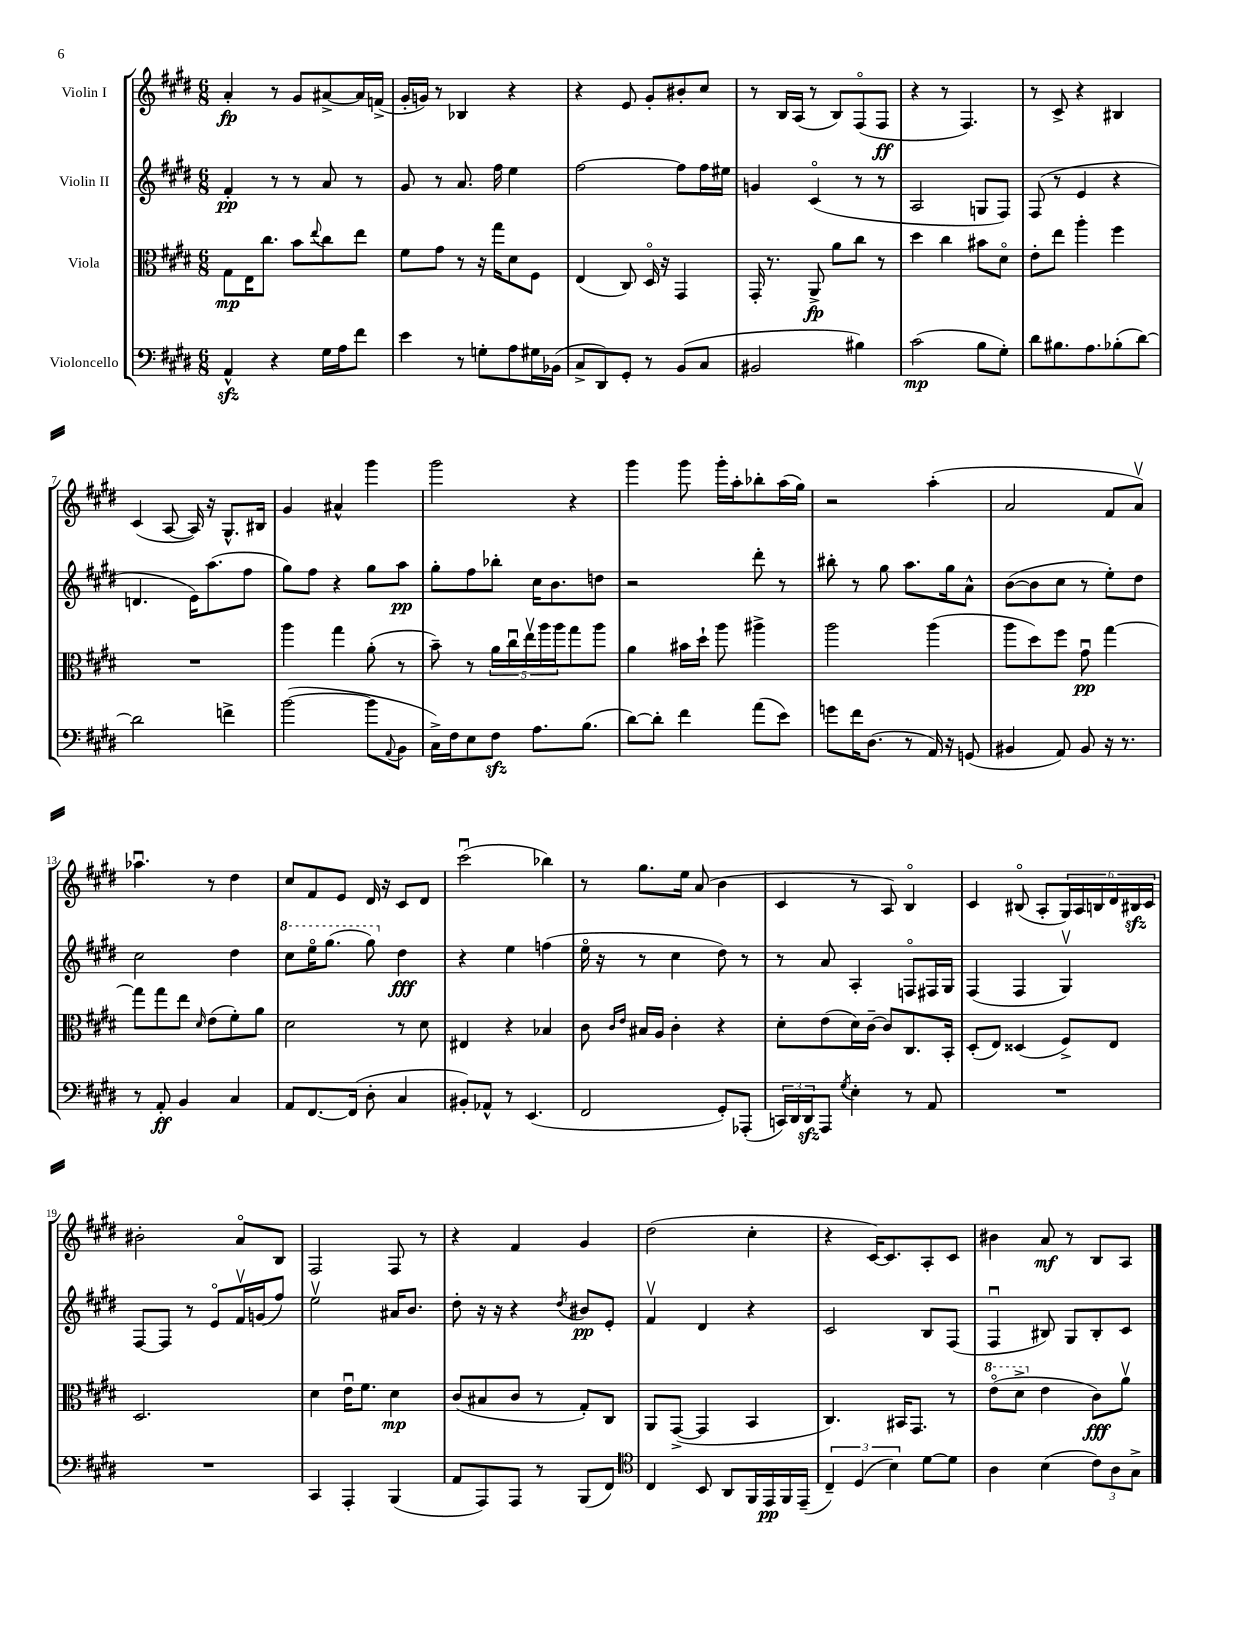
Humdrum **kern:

**kern	**dynam	**kern	**dynam	**kern	**dynam	**kern	**dynam
*part4	*part4	*part3	*part3	*part2	*part2	*part1	*part1
*staff4	*staff4	*staff3	*staff3	*staff2	*staff2	*staff1	*staff1
*I"Violoncello	*	*I"Viola	*	*I"Violin II	*	*I"Violin I	*
*clefF4	*	*clefC3	*	*clefG2	*	*clefG2	*
*k[f#c#g#d#]	*	*k[f#c#g#d#]	*	*k[f#c#g#d#]	*	*k[f#c#g#d#]	*
*M6/8	*	*M6/8	*	*M6/8	*	*M6/8	*
=1	=1	=1	=1	=1	=1	=1	=1
4AAzz^^/	.	8G#\L	mp	4f#'/	pp	4a'/	fp
.	.	16E\K	.	.	.	.	.
.	.	8.cc#\J	.	.	.	.	.
4r	.	.	.	8r	.	8r	.
.	.	8b\L	.	8r	.	8g#/L	.
.	.	8qqee/	.	.	.	.	.
16G#\LL	.	8cc#\	.	8a/	.	[8a#X^/	.
16A\J	.	.	.	.	.	.	.
8f#\J	.	8ee\J	.	8r	.	16a#/L]	.
.	.	.	.	.	.	(16fn^/JJ	.
=2	=2	=2	=2	=2	=2	=2	=2
4e\	.	8f#\L	.	8g#/	.	16g#'/LL	.
.	.	.	.	.	.	16gn/JJ)	.
.	.	8g#\J	.	8r	.	8r	.
8r	.	8r	.	8.a/	.	4B-X/	.
8Gn'\L	.	16r	.	.	.	.	.
.	.	16gg#\KL	.	16ff#\	.	.	.
8A\	.	8d#\	.	4ee\	.	4r	.
16G#X\L	.	8F#\J	.	.	.	.	.
(16BB-X\JJ	.	.	.	.	.	.	.
=3	=3	=3	=3	=3	=3	=3	=3
8C#^/L	.	(4E/	.	[2ff#\	.	4r	.
8DD#/)	.	.	.	.	.	.	.
8GG#'/J	.	8C#/)	.	.	.	8e/	.
8r	.	16D#/	.	.	.	8g#'/L	.
.	.	16r	.	.	.	.	.
(8BB/L	.	4GG#/	.	8ff#\L]	.	8b#X'/	.
8C#/J	.	.	.	16ff#\L	.	8cc#/J	.
.	.	.	.	16ee#X\JJ	.	.	.
=4	=4	=4	=4	=4	=4	=4	=4
2BB#X/	.	16GG#'/	.	4gn/	.	8r	.
.	.	8.r	.	.	.	.	.
.	.	.	.	.	.	16B/LL	.
.	.	.	.	.	.	(16A/JJ	.
.	.	8AA^/	fp	(4c#/	.	8r	.
.	.	8a\L	.	.	.	8B/L)	.
4B#X\)	.	8cc#\J	.	8r	.	(8F#/	.
.	.	8r	.	8r	.	8F#/J	ff
=5	=5	=5	=5	=5	=5	=5	=5
(2c#\	mp	4dd#\	.	2A/	.	4r	.
.	.	4cc#\	.	.	.	8r	.
.	.	.	.	.	.	4.F#/)	.
8B\L	.	8b#X\L	.	8Gn/L	.	.	.
8G#'\J)	.	8d#\J	.	8F#/J)	.	.	.
=6	=6	=6	=6	=6	=6	=6	=6
8d#\L	.	8e'\L	.	(8F#/	.	8r	.
8.B#X\	.	8ee\J	.	8r	.	8c#^/	.
.	.	4aa'\	.	4e/	.	4r	.
8.A\	.	.	.	.	.	.	.
(8B-X'\	.	4ff#\	.	4r	.	4B#X/	.
[8d#\J)	.	.	.	.	.	.	.
!!LO:LB:g=z
=7	=7	=7	=7	=7	=7	=7	=7
2d#\]	.	2.r	.	4.dn/	.	(4c#/	.
.	.	.	.	.	.	[8A/	.
.	.	.	.	16e\KL)	.	16A/])	.
.	.	.	.	(8.aa\	.	16r	.
4fn^\	.	.	.	.	.	8.G#^^/L	.
.	.	.	.	8ff#\J	.	.	.
.	.	.	.	.	.	16B#X/Jk	.
=8	=8	=8	=8	=8	=8	=8	=8
([2b\	.	4aa\	.	8gg#\L)	.	4g#/	.
.	.	.	.	8ff#\J	.	.	.
.	.	4gg#\	.	4r	.	4a#X^^/	.
8b\L]	.	(8a'\	.	8gg#\L	.	4ggg#\	.
8qqAA/	.	.	.	.	.	.	.
8BB\J	.	8r	.	8aa\J	pp	.	.
=9	=9	=9	=9	=9	=9	=9	=9
16C#^\LL)	.	8b~\)	.	8gg#'\L	.	2ggg#\	.
16F#\J	.	.	.	.	.	.	.
8E\	.	8r	.	8ff#\	.	.	.
8F#zz\J	.	20a\LL	.	8bb-X'\J	.	.	.
.	.	20cc#u\	.	.	.	.	.
.	.	20eev\	.	.	.	.	.
8.A\L	.	.	.	16cc#\KL	.	.	.
.	.	20aa\	.	.	.	.	.
.	.	.	.	8.b\	.	.	.
.	.	20aa\J	.	.	.	.	.
.	.	8gg#\	.	.	.	4r	.
(8.B\J	.	.	.	.	.	.	.
.	.	8aa\J	.	8ddn\J	.	.	.
=10	=10	=10	=10	=10	=10	=10	=10
[8d#\L)	.	4a\	.	2r	.	4ggg#\	.
8d#'\J]	.	.	.	.	.	.	.
4f#\	.	16b#X\LL	.	.	.	8ggg#\	.
.	.	16dd#`\JJ	.	.	.	.	.
.	.	8aa\	.	.	.	16ggg#'\LL	.
.	.	.	.	.	.	16aa'\J	.
(8a\L	.	4aa#X^\	.	8ddd#'\	.	8bb-X'\	.
8e\J)	.	.	.	8r	.	(16aa\L	.
.	.	.	.	.	.	16gg#\JJ)	.
=11	=11	=11	=11	=11	=11	=11	=11
8gn\L	.	2aa\	.	8bb#X'\	.	2r	.
16f#\K	.	.	.	8r	.	.	.
(8.D#\J	.	.	.	.	.	.	.
.	.	.	.	8gg#\	.	.	.
8r	.	.	.	8.aa\L	.	.	.
16AA/)	.	(4aa\	.	.	.	(4aa'\	.
16r	.	.	.	16gg#\k	.	.	.
(8GGn/	.	.	.	8a^^\J	.	.	.
=12	=12	=12	=12	=12	=12	=12	=12
4BB#X/	.	8aa\L	.	([8b\L	.	2a/	.
.	.	8dd#\)	.	8b\]	.	.	.
8AA/)	.	8ff#\J	.	8cc#\J	.	.	.
8BB#/	.	8g#u\	pp	8r	.	.	.
16r	.	[4gg#\	.	8ee'\L)	.	8f#/L	.
8.r	.	.	.	.	.	.	.
.	.	.	.	8dd#\J	.	8av/J)	.
!!LO:LB:g=z
=13	=13	=13	=13	=13	=13	=13	=13
8r	.	8gg#\L]	.	2cc#\	.	4.aa-Xu\	.
8AA'/	ff	8gg#\	.	.	.	.	.
4BB/	.	8ee\J	.	.	.	.	.
.	.	16qqd#/	.	.	.	.	.
.	.	(8e\L	.	.	.	8r	.
4C#/	.	8f#'\)	.	4dd#\	.	4dd#\	.
.	.	8a\J	.	.	.	.	.
=14	=14	=14	=14	=14	=14	=14	=14
*	*	*	*	*8va	*	*	*
8AA/L	.	2d#\	.	8ccc#\L	.	8cc#/L	.
[8.FF#/	.	.	.	16eee\K	.	8f#/	.
.	.	.	.	(8.ggg#\J	.	.	.
.	.	.	.	.	.	8e/J	.
(16FF#/Jk]	.	.	.	.	.	.	.
8D#'\	.	.	.	8ggg#\)	.	16d#/	.
.	.	.	.	.	.	16r	.
*	*	*	*	*X8va	*	*	*
4C#/	.	8r	.	4dd#\	fff	8c#/L	.
.	.	8d#\	.	.	.	8d#/J	.
=15	=15	=15	=15	=15	=15	=15	=15
8BB#X'/L)	.	4E#X/	.	4r	.	(2ccc#u\	.
8AA-X^^/J	.	.	.	.	.	.	.
8r	.	4r	.	4ee\	.	.	.
(4.EE/	.	.	.	.	.	.	.
.	.	4B-X/	.	(4ffn\	.	4bb-X\)	.
=16	=16	=16	=16	=16	=16	=16	=16
2FF#/	.	8c#\	.	16ee\	.	8r	.
.	.	.	.	16r	.	.	.
.	.	16qqc#/LL	.	.	.	.	.
.	.	16qqe/JJ	.	.	.	.	.
.	.	16B#X/LL	.	8r	.	8.gg#\L	.
.	.	16A/JJ	.	.	.	.	.
.	.	4c#'\	.	4cc#\	.	.	.
.	.	.	.	.	.	16ee\Jk	.
.	.	.	.	.	.	(8a/	.
8GG#'/L)	.	4r	.	8dd#\)	.	4b\	.
(8AAA-X'/J	.	.	.	8r	.	.	.
=17	=17	=17	=17	=17	=17	=17	=17
24CCn/LL)	.	8d#'\L	.	8r	.	4c#/	.
24DD#/	.	.	.	.	.	.	.
24DD#zz/J	.	.	.	.	.	.	.
8AAA/J	.	(8e\	.	8a/	.	.	.
8qG#/	.	.	.	.	.	.	.
4E'\	.	16d#\L)	.	4A'/	.	8r	.
.	.	[16c#~\JJ	.	.	.	.	.
.	.	8c#/L]	.	.	.	8A/)	.
8r	.	8.C#/	.	8Fn/L	.	4B/	.
8AA/	.	.	.	16F#X/L	.	.	.
.	.	16BB'/Jk	.	16G#/JJ	.	.	.
=18	=18	=18	=18	=18	=18	=18	=18
2.r	.	(8D#'/L	.	(4F#/	.	4c#/	.
.	.	8E/J)	.	.	.	.	.
.	.	(4D##X/	.	4F#/	.	(8B#X/	.
.	.	.	.	.	.	8A'/L	.
.	.	8F#^/L)	.	4G#v/)	.	24G#/L)	.
.	.	.	.	.	.	24A/	.
.	.	.	.	.	.	24Bn/	.
.	.	8E/J	.	.	.	24d#/	.
.	.	.	.	.	.	24B#Xzz/	.
.	.	.	.	.	.	24c#/JJ	.
!!LO:LB:g=z
=19	=19	=19	=19	=19	=19	=19	=19
2.r	.	2.D#/	.	[8F#/L	.	2b#X'\	.
.	.	.	.	8F#/J]	.	.	.
.	.	.	.	8r	.	.	.
.	.	.	.	8e/L	.	.	.
.	.	.	.	16f#v/L	.	8a/L	.
.	.	.	.	(16gn/J	.	.	.
.	.	.	.	8ff#/J)	.	8B/J	.
=20	=20	=20	=20	=20	=20	=20	=20
4CC#/	.	4d#\	.	2eev\	.	2F#/	.
4AAA'/	.	16eu\KL	.	.	.	.	.
.	.	8.f#\J	.	.	.	.	.
(4BBB/	.	4d#\	mp	16a#X/KL	.	8F#/	.
.	.	.	.	8.b/J	.	.	.
.	.	.	.	.	.	8r	.
=21	=21	=21	=21	=21	=21	=21	=21
8AA/L	.	(8c#/L	.	8dd#'\	.	4r	.
8AAA/)	.	8B#X/	.	16r	.	.	.
.	.	.	.	16r	.	.	.
8AAA/J	.	8c#/J	.	4r	.	4f#/	.
8r	.	8r	.	.	.	.	.
.	.	.	.	8qdd#/	.	.	.
(8BBB/L	.	8G#'/L)	.	8b#X/L	pp	4g#/	.
8FF#/J)	.	8C#/J	.	8e'/J	.	.	.
=22	=22	=22	=22	=22	=22	=22	=22
*clefC4	*	*	*	*	*	*	*
4C#/	.	8AA/L	.	4f#v/	.	(2dd#\	.
.	.	([8GG#^/J	.	.	.	.	.
8BB/	.	4GG#/]	.	4d#/	.	.	.
8AA/L	.	.	.	.	.	.	.
16FF#/L	.	4BB/	.	4r	.	4cc#'\	.
16EE/	pp	.	.	.	.	.	.
16FF#/	.	.	.	.	.	.	.
(16EE~/JJ	.	.	.	.	.	.	.
=23	=23	=23	=23	=23	=23	=23	=23
6C#~/)	.	4.C#/)	.	2c#/	.	4r	.
(6D#/	.	.	.	.	.	.	.
.	.	.	.	.	.	[16c#/KL)	.
.	.	.	.	.	.	8.c#/]	.
6B\)	.	.	.	.	.	.	.
.	.	16BB#X/KL	.	.	.	.	.
.	.	8.GG#/J	.	.	.	.	.
[8d#\L	.	.	.	8B/L	.	8A'/	.
8d#\J]	.	8r	.	(8F#/J	.	8c#/J	.
=24	=24	=24	=24	=24	=24	=24	=24
*	*	*8va	*	*	*	*	*
4A\	.	(8ee\L	.	4F#u/	.	4b#X\	.
.	.	8dd#^\J	.	.	.	.	.
*	*	*X8va	*	*	*	*	*
(4B\	.	4e\	.	8B#X/)	.	8a/	mf
.	.	.	.	8G#/L	.	8r	.
12c#\L)	.	8c#\L)	fff	8B#'/	.	8B/L	.
12A\	.	.	.	.	.	.	.
.	.	8av\J	.	8c#/J	.	8A/J	.
12G#^\J	.	.	.	.	.	.	.
==	==	==	==	==	==	==	==
*-	*-	*-	*-	*-	*-	*-	*-
